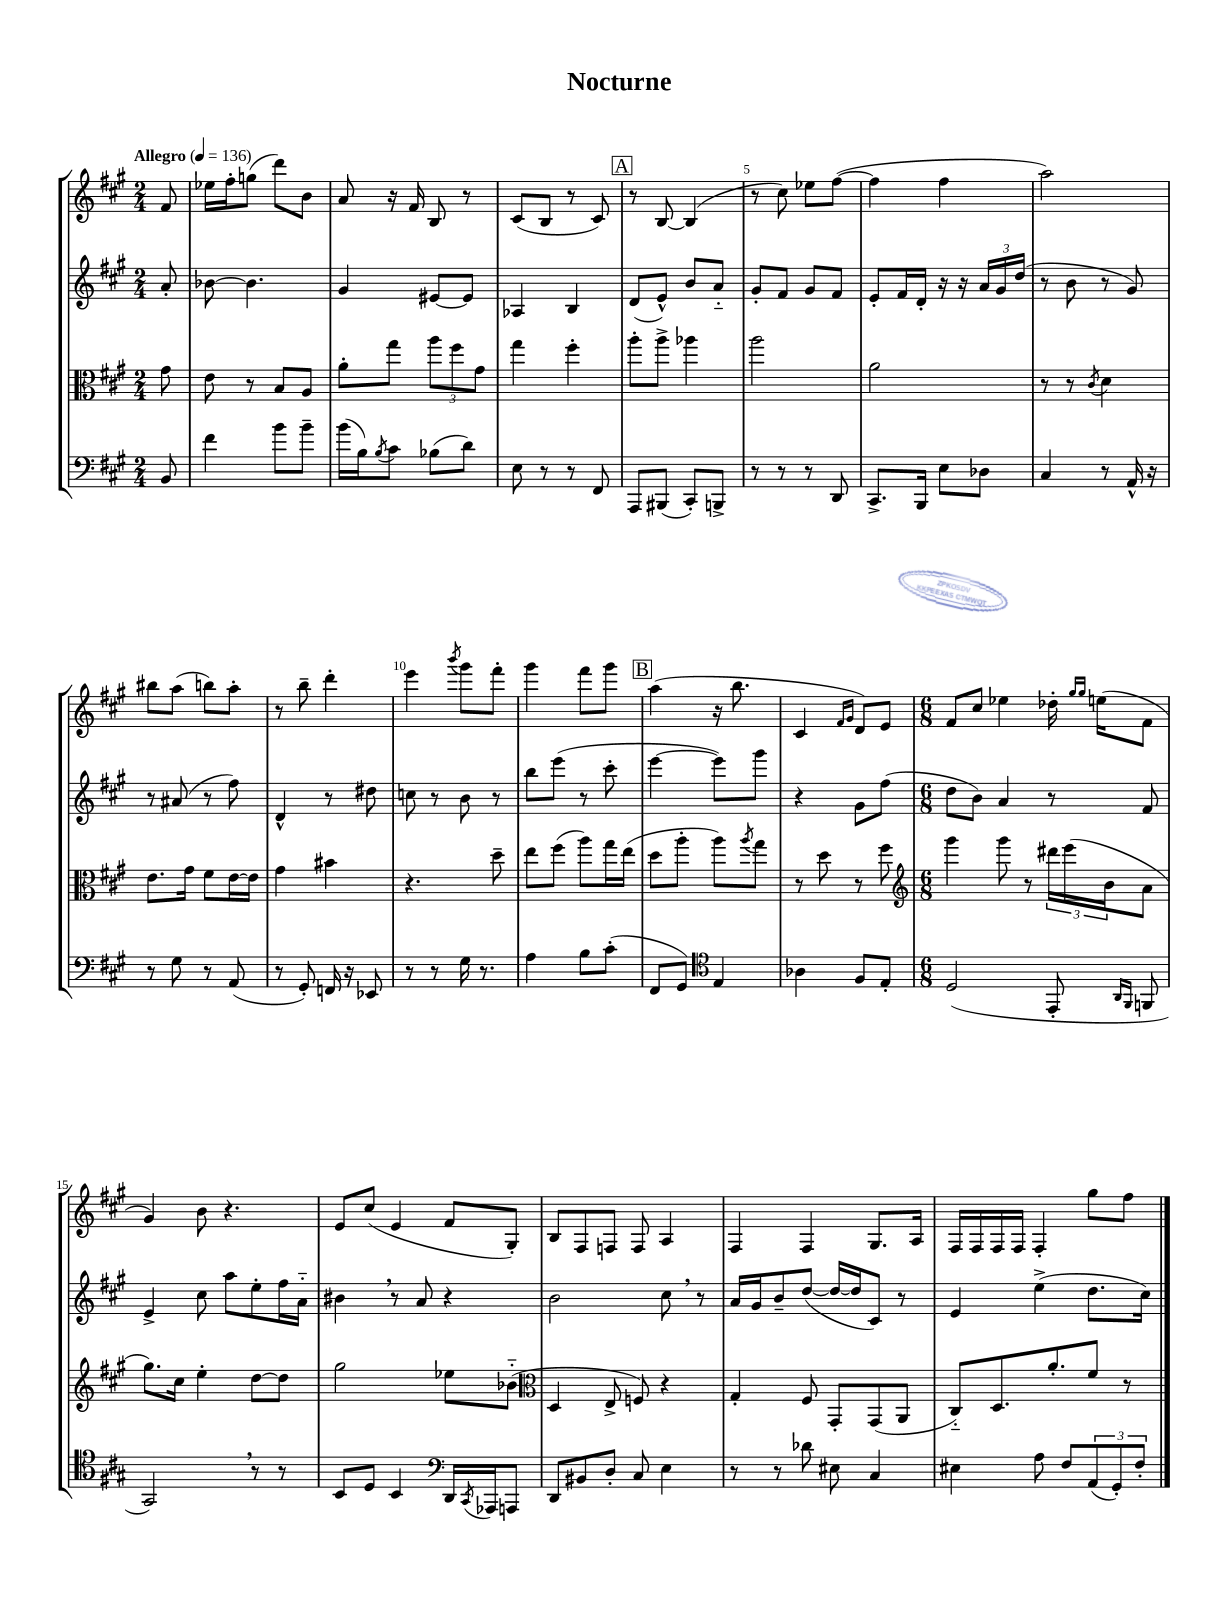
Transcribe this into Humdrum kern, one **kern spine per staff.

**kern	**kern	**kern	**kern
*staff4	*staff3	*staff2	*staff1
*clefF4	*clefC3	*clefG2	*clefG2
*k[f#c#g#]	*k[f#c#g#]	*k[f#c#g#]	*k[f#c#g#]
*M2/4	*M2/4	*M2/4	*M2/4
*MM136	*MM136	*MM136	*MM136
8BB	8g#	8a'	8f#
=	=	=	=
4f#	8e	[8b-	16ee-
.	.	.	16ff#'
.	8r	4.b-]	(8gg
8b	8B	.	8ddd)
8b~	8A	.	8b
=	=	=	=
(16b	8a'	4g#	8a
16B)	.	.	.
8qB	.	.	.
8c#	8gg#	.	16r
.	.	.	16f#
(8B-	12aa	[8e#	8B
.	12ff#	.	.
8d)	.	8e#]	8r
.	12g#	.	.
=	=	=	=
8E	4gg#	4A-	(8c#
8r	.	.	8B
8r	4ff#'	4B	8r
8FF#	.	.	8c#)
=	=	=	=
8AAA	8aa'	(8d	8r
(8BBB#	8aa^	8e^^)	[8B
8CC#')	4aa-	8b	(4B]
8BBB^	.	8a'~	.
=	=	=	=
8r	2aa	8g#'	8r
8r	.	8f#	8cc#)
8r	.	8g#	8ee-
8DD	.	8f#	([8ff#
=	=	=	=
8.CC#^	2a	8e'	4ff#]
.	.	16f#	.
16BBB	.	16d'	.
8E	.	16r	4ff#
.	.	16r	.
8D-	.	24a	.
.	.	24g#	.
.	.	(24dd	.
=	=	=	=
4C#	8r	8r	2aa)
.	8r	8b	.
.	8qc#	.	.
8r	4d	8r	.
16AA^^	.	8g#)	.
16r	.	.	.
=	=	=	=
8r	8.e	8r	8bb#
8G#	.	(8a#	(8aa
.	16g#	.	.
8r	8f#	8r	8bb)
(8AA	[16e	8ff#)	8aa'
.	16e]	.	.
=	=	=	=
8r	4g#	4d^^	8r
8GG#')	.	.	8bb~
16FF	4b#	8r	4ddd'
16r	.	.	.
8EE-	.	8dd#	.
=	=	=	=
8r	4.r	8cc	4eee
8r	.	8r	.
.	.	.	8qbbb
16G#	.	8b	8ggg#
8.r	.	.	.
.	8dd~	8r	8fff#'
=	=	=	=
4A	8ee	8bb	4ggg#
.	(8ff#	(8eee	.
8B	8aa)	8r	8fff#
(8c#'	16gg#	8ccc#'	8ggg#
.	(16ee	.	.
=	=	=	=
8FF#	8dd	[4eee	(4aa
8GG#)	8aa'	.	.
*clefC4	*	*	*
4E	8aa)	8eee])	16r
.	.	.	8.bb
.	8qaa	.	.
.	8gg#	8ggg#	.
=	=	=	=
4A-	8r	4r	4c#
.	8dd	.	.
.	.	.	16qqf#
.	.	.	16qqg#
8F#	8r	8g#	8d)
8E'	8ff#	(8ff#	8e
=	=	=	=
*	*clefG2	*	*
*M6/8	*M6/8	*M6/8	*M6/8
(2D	4ggg#	8dd	8f#
.	.	8b)	8cc#
.	8ggg#	4a	4ee-
.	8r	.	.
8EE'	24ddd#	8r	16dd-'
.	(24eee	.	.
.	.	.	16qqgg#
.	.	.	16qqgg#
.	.	.	(16ee
.	24b	.	.
16qqAA	.	.	.
16qqFF#	.	.	.
8FF	8a	8f#	8f#
=	=	=	=
2GG#)	8.gg#)	4e^	4g#)
.	16cc#	.	.
.	4ee'	8cc#	8b
.	.	8aa	4.r
8r	[8dd	8ee'	.
8r	8dd]	16ff#	.
.	.	16a'~	.
=	=	=	=
8BB	2gg#	4b#	8e
8D	.	.	(8cc#
4BB	.	8r	4e
.	.	8a	.
*clefF4	*	*	*
16DD	8ee-	4r	8f#
8qCC#	.	.	.
16AAA-	.	.	.
8AAA	(8b-'~	.	8G#')
=	=	=	=
*	*clefC3	*	*
8DD	4D	2b	8B
8BB#	.	.	8F#
8D'	8E^	.	8F
8C#	8F)	.	8F
4E	4r	8cc#	4A
.	.	8r	.
=	=	=	=
8r	4G#'	16a	4F#
.	.	16g#	.
8r	.	8b~	.
8d-	8F#	([8dd	4F#
8E#	8GG#'	16dd_	.
.	.	16dd]	.
4C#	(8GG#	8c#)	8.G#
.	8AA	8r	.
.	.	.	16A
=	=	=	=
4E#	8C#'~)	4e	16F#
.	.	.	16F#
.	8.D	.	16F#
.	.	.	16F#
8A	.	(4ee^	4F#'
.	8.a'	.	.
8F#	.	.	.
(12AA	8f#	8.dd	8gg#
12GG#')	.	.	.
.	8r	.	8ff#
12F#'	.	.	.
.	.	16cc#)	.
==	==	==	==
*-	*-	*-	*-
